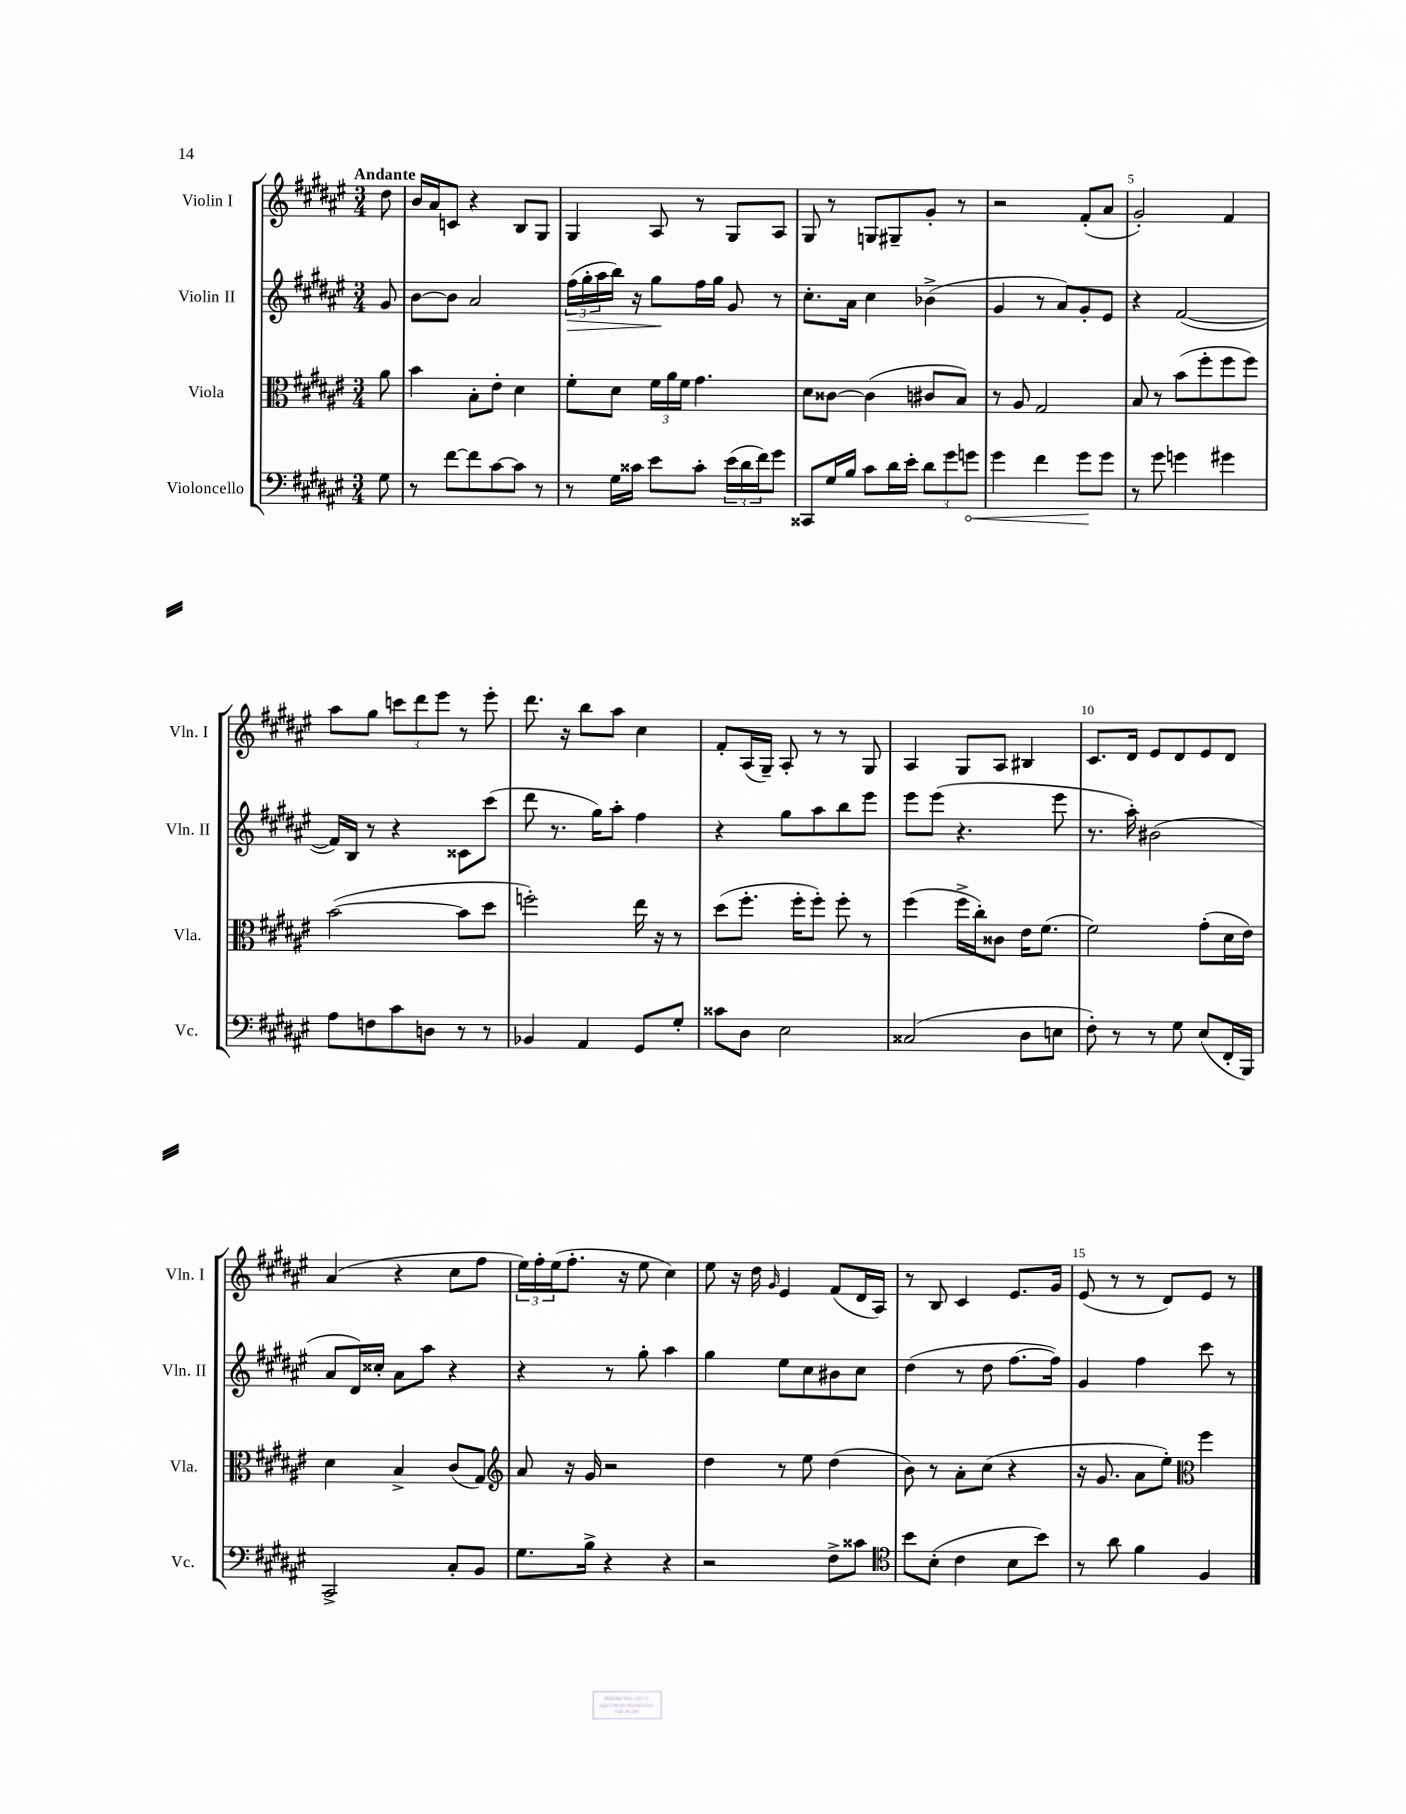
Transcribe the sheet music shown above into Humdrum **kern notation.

**kern	**kern	**kern	**kern
*staff4	*staff3	*staff2	*staff1
*clefF4	*clefC3	*clefG2	*clefG2
*k[f#c#g#d#a#e#]	*k[f#c#g#d#a#e#]	*k[f#c#g#d#a#e#]	*k[f#c#g#d#a#e#]
*M3/4	*M3/4	*M3/4	*M3/4
8G#	8a#	8g#	8dd#
=	=	=	=
8r	4b	[8b	16b
.	.	.	16a#
[8f#	.	8b]	8c
8f#]	8B'	2a#	4r
[8c#	8e#'	.	.
8c#]	4d#	.	8B
8r	.	.	8G#
=	=	=	=
8r	8f#'	(24ff#	4G#
.	.	24gg#'	.
.	.	24aa#	.
16G#	8d#	16bb)	.
16c##	.	16r	.
8e#	24f#	8gg#	8A#
.	24a#	.	.
.	24f#	.	.
8c##'	4.g#	16ff#	8r
.	.	16gg#	.
(24e#	.	8g#	8G#
24d#	.	.	.
24f#)	.	.	.
8g#	.	8r	8A#
=	=	=	=
8CC##	8d#	8.cc#'	8G#
16G#	[8c##	.	8r
16B	.	16a#	.
8c#	(4c##]	4cc#	8G
16d#	.	.	8G#~
16e#'	.	.	.
12d#	8c#	(4b-^	8g#'
12g#	.	.	.
.	8B)	.	8r
12g	.	.	.
=	=	=	=
4g#	8r	4g#	2r
.	8A#	.	.
4f#	2G#	8r	.
.	.	8a#)	.
8g#	.	8g#'	(8f#'
8g#	.	8e#	8a#
=	=	=	=
8r	8B	4r	2g#')
8g#	8r	.	.
4g	(8b	([2f#	.
.	8ff#'	.	.
4g#	8ff#	.	4f#
.	8ff#)	.	.
=	=	=	=
8A#	([2b	16f#])	8aa#
.	.	16B	.
8F	.	8r	8gg#
8c#	.	4r	12ccc
.	.	.	12ddd#
8D	.	.	.
.	.	.	12eee#
8r	8b]	8c##	8r
8r	8dd#	(8ccc#	8eee#'
=	=	=	=
4BB-	2ff')	8ddd#	8.ddd#
.	.	8.r	.
.	.	.	16r
4AA#	.	.	8bb
.	.	16gg#)	.
.	.	8aa#'	8aa#
8GG#	16ee#	4ff#	4cc#
.	16r	.	.
8G#'	8r	.	.
=	=	=	=
8c##	(8dd#	4r	8f#'
8D#	8.ff#'	.	(16A#
.	.	.	16G#~)
2E#	.	8gg#	8A#'
.	16ff#'	.	.
.	8ff#')	8aa#	8r
.	8ff#'	8bb	8r
.	8r	8eee#	8G#
=	=	=	=
(2C##	(4ff#	8eee#	4A#
.	.	(8eee#	.
.	16ff#^	4.r	8G#
.	16cc#')	.	.
.	8c##	.	8A#
8D#	16e#	.	4B#
.	(8.f#	.	.
8E	.	8eee#	.
=	=	=	=
8F#')	2f#)	8.r	8.c#
8r	.	.	.
.	.	16aa#')	16d#
8r	.	(2b#	8e#
8G#	.	.	8d#
(8E#	(8g#'	.	8e#
16FF#'	16d#	.	8d#
16BBB)	16e#)	.	.
=	=	=	=
2CC#^	4d#	8a#	(4a#
.	.	16d#)	.
.	.	16cc##'	.
.	4B^	8a#	4r
.	.	8aa#	.
8C#'	(8c#	4r	8cc#
8BB	8G#)	.	8ff#
=	=	=	=
*	*clefG2	*	*
8.G#	8a#	4r	24ee#)
.	.	.	24ff#'
.	.	.	(24ee#
.	16r	.	8.ff#'
16B^	16g#	.	.
4r	2r	8r	.
.	.	.	16r
.	.	8gg#'	8ee#
4r	.	4aa#	4cc#)
=	=	=	=
2r	4dd#	4gg#	8ee#
.	.	.	16r
.	.	.	16dd#
.	.	.	16qqg#
.	8r	8ee#	4e#
.	8ee#	8cc#	.
8F#^	(4dd#	8b#	(8f#
8c##	.	8cc#	16d#
.	.	.	16A#)
=	=	=	=
*clefC4	*	*	*
8b	8b)	(4dd#	8r
(8B'	8r	.	8B
4c#	8a#'	8r	4c#
.	(8cc#	8dd#	.
8B	4r	[8.ff#	8.e#
8b)	.	.	.
.	.	16ff#])	16g#
=	=	=	=
8r	16r	4g#	(8e#
.	8.g#	.	.
8a#	.	.	8r
4f#	8a#	4ff#	8r
.	8ee#')	.	8d#)
*	*clefC3	*	*
4F#	4ff#	8ccc#	8e#
.	.	8r	8r
==	==	==	==
*-	*-	*-	*-
